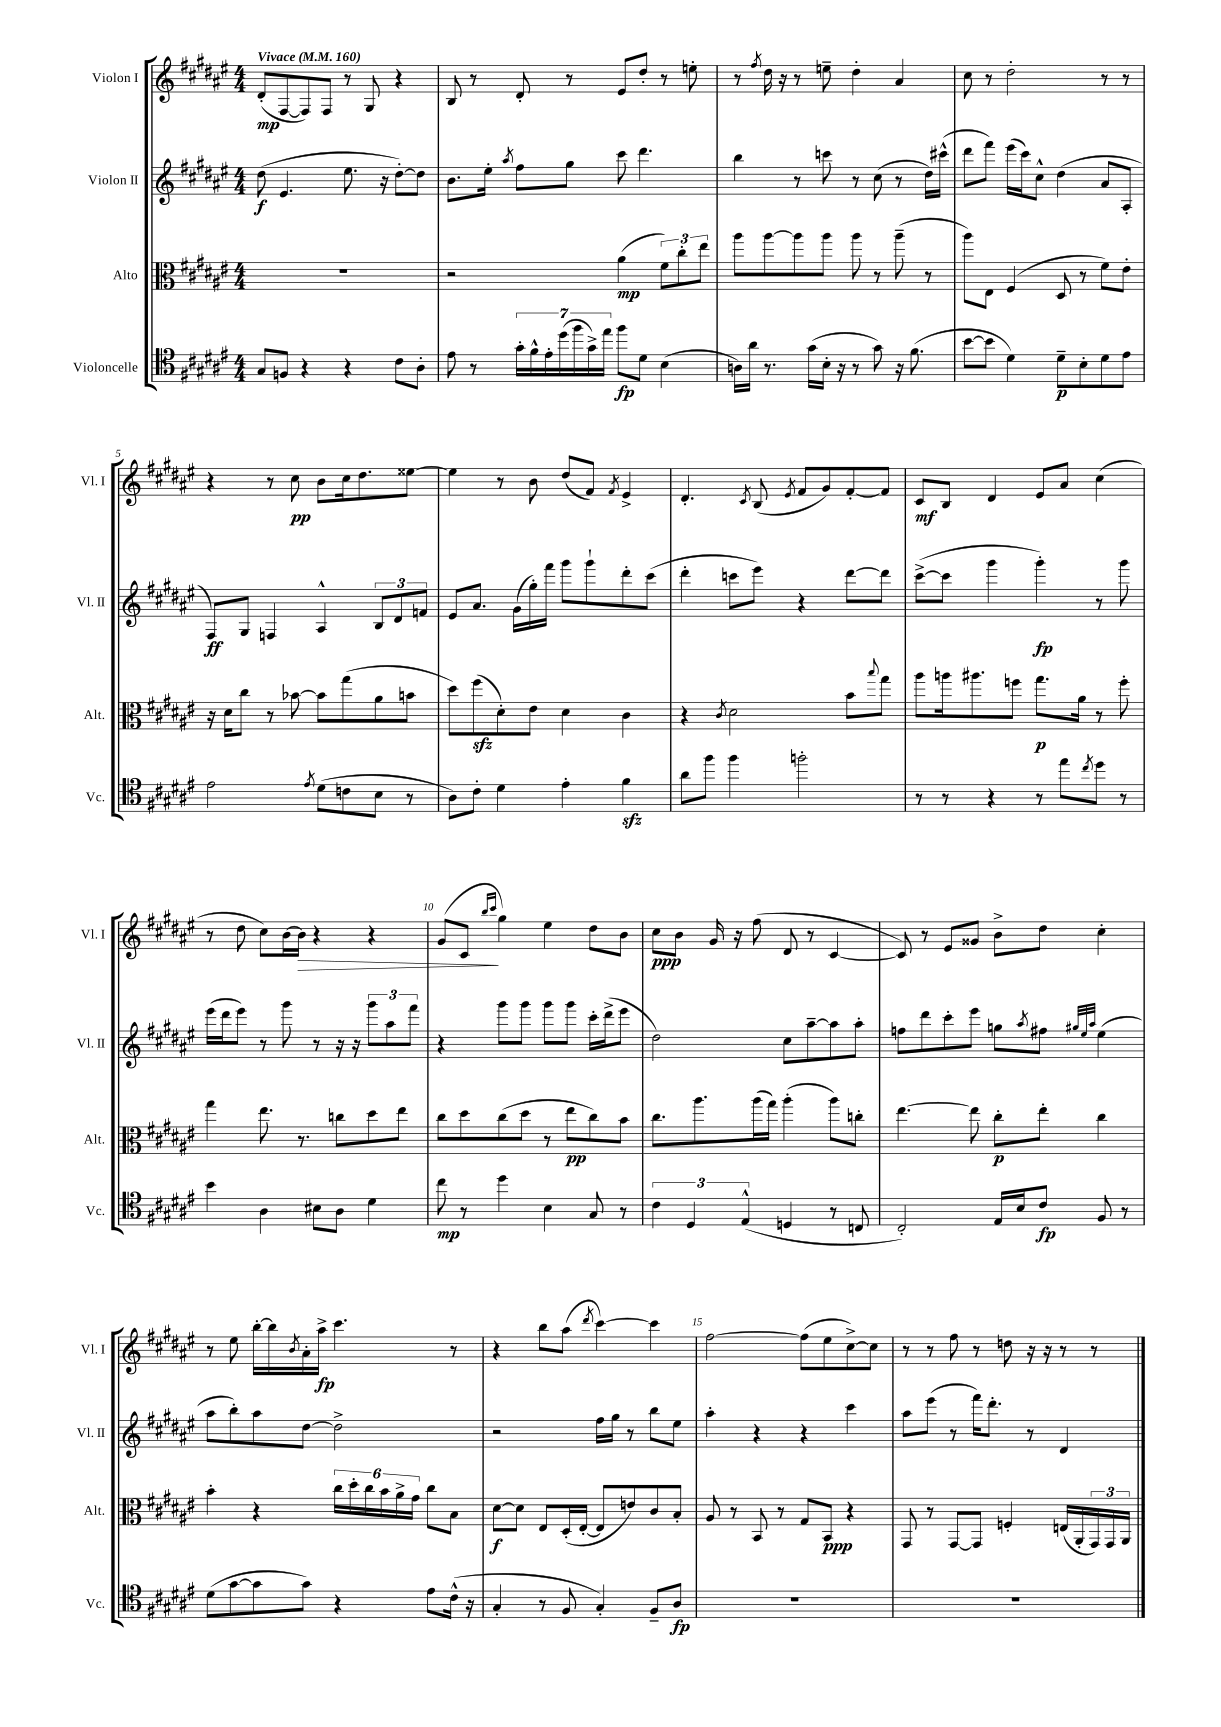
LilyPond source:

<<
\new StaffGroup <<
\new Staff = "s0" \with { instrumentName = "Violon I" shortInstrumentName = "Vl. I" } {
    \clef treble \key fis \major \numericTimeSignature \time 4/4 \tempo "Vivace" 4 = 160
    dis'8-.\mp( fis8~ fis8) fis8 r8 gis8 r4 |
    b8 r8 dis'8-. r8 eis'8 dis''8-. r8 e''8-. |
    r8 \acciaccatura { fis''8 } dis''16 r16 r8 e''8-- dis''4-. ais'4 |
    cis''8 r8 dis''2-. r8 r8 |
    r4 r8 cis''8\pp b'8 cis''16 dis''8. eisis''8~ |
    eisis''4 r8 b'8 dis''8( fis'8) \acciaccatura { fis'8 } eis'4-> |
    dis'4.-. \acciaccatura { cis'8 } b8( \acciaccatura { eis'8 } fis'8 gis'8) fis'8~-. fis'8 |
    cis'8\mf b8 dis'4 eis'8 ais'8 cis''4( |
    r8 dis''8 cis''8) b'16~ b'16\> r4 r4 |
    gis'8( cis'8\! \grace { b''16 cis'''16 } gis''4) eis''4 dis''8 b'8 |
    cis''8\ppp b'8 gis'16 r16 fis''8( dis'8 r8 cis'4~ |
    cis'8) r8 eis'8 gisis'8 b'8-> dis''8 cis''4-. |
    r8 eis''8 b''16~-. b''16 \acciaccatura { b'8 } ais'16-. ais''16->\fp cis'''4. r8 |
    r4 b''8 ais''8( \acciaccatura { dis'''8 } cis'''4~) cis'''4 |
    fis''2~ fis''8( eis''8 cis''8~->) cis''8 |
    r8 r8 fis''8 r8 d''8 r16 r16 r8 r8 \bar "|." |
}
\new Staff = "s1" \with { instrumentName = "Violon II" shortInstrumentName = "Vl. II" } {
    \clef treble \key fis \major \numericTimeSignature \time 4/4
    dis''8\f( eis'4. eis''8. r16 dis''8~-.) dis''8 |
    b'8. eis''16-. \acciaccatura { ais''8 } fis''8 gis''8 cis'''8 dis'''4. |
    b''4 r8 c'''8 r8 cis''8( r8 dis''16) cis'''16-^( |
    dis'''8 fis'''8) eis'''16( cis'''16) cis''8-^ dis''4( ais'8 ais8-. |
    fis8\ff) gis8 f4 ais4-^ \tuplet 3/2 { b8 dis'8 f'8 } |
    eis'8 ais'8. gis'16( gis''16-.) fis'''16 gis'''8 gis'''8-! dis'''8-. cis'''8( |
    dis'''4-. c'''8 eis'''8) r4 dis'''8~ dis'''8 |
    cis'''8~->( cis'''8 gis'''4 gis'''4-.\fp) r8 gis'''8 |
    eis'''16( dis'''16 eis'''8) r8 gis'''8 r8 r16 r16 \tuplet 3/2 { gis'''8 ais''8 fis'''8 } |
    r4 gis'''8 gis'''8 gis'''8 gis'''8 cis'''16-. dis'''16->( eis'''8 |
    dis''2) cis''8 ais''8~-- ais''8 ais''8-. |
    f''8 dis'''8 cis'''8-. eis'''8 g''8 \acciaccatura { ais''8 } fis''8 \grace { gis''32 eis''32 ais''32 } eis''4( |
    ais''8 b''8-.) ais''8 dis''8~ dis''2-> |
    r2 fis''16 gis''16 r8 b''8 eis''8 |
    ais''4-. r4 r4 cis'''4 |
    ais''8 eis'''8( r8 fis'''16) dis'''8.-. r8 dis'4 \bar "|." |
}
\new Staff = "s2" \with { instrumentName = "Alto" shortInstrumentName = "Alt." } {
    \clef alto \key fis \major \numericTimeSignature \time 4/4
    R1 |
    r2 ais'4\mp( \tuplet 3/2 { fis'8) cis''8-. eis''8 } |
    ais''8 ais''8~ ais''8 ais''8 ais''8 r8 ais''8--( r8 |
    ais''8) eis8 fis4( dis8 r8 fis'8) eis'8-. |
    r16 dis'16 cis''8 r8 bes'8~ bes'8 gis''8( ais'8 b'8 |
    dis''8) fis''8\sfz( dis'8-.) eis'8 dis'4 cis'4 |
    r4 \acciaccatura { cis'8 } dis'2 b'8 \appoggiatura { b''8 } gis''8 |
    ais''8 a''16 ais''8. f''8 gis''8.\p ais'16 r8 f''8-. |
    gis''4 eis''8. r8. c''8 dis''8 eis''8 |
    cis''8 dis''8 cis''8( dis''8 r8 eis''8\pp cis''8) b'8 |
    cis''8. ais''8. ais''16( gis''16) ais''4-.( ais''8) c''8-. |
    eis''4.~ eis''8 cis''8-.\p eis''8-. cis''4 |
    b'4-. r4 \tuplet 6/4 { cis''16 dis''16-. cis''16 b'16 ais'16-> gis'16 } cis''8 b8 |
    dis'8~\f dis'8 eis8 dis16-.( eis16~-. eis8 e'8) cis'8 b8-. |
    ais8 r8 b,8 r8 gis8 b,8\ppp r4 |
    gis,8 r8 gis,8~ gis,8 f4-. e16( ais,16-. \tuplet 3/2 { gis,16) gis,16 ais,16 } \bar "|." |
}
\new Staff = "s3" \with { instrumentName = "Violoncelle" shortInstrumentName = "Vc." } {
    \clef tenor \key fis \major \numericTimeSignature \time 4/4
    gis8 f8 r4 r4 cis'8 ais8-. |
    eis'8 r8 \tuplet 7/4 { gis'16-. fis'16-^ eis'16-. dis''16( fis''16 gis'16->) eis''16 } fis''8\fp dis'8 b4( |
    a16) ais'16 r8. gis'16( b16-. r16 r8 gis'8) r16 fis'8.( |
    b'8~ b'8 dis'4) dis'8--\p b8-. dis'8 eis'8 |
    eis'2 \acciaccatura { eis'8 } dis'8( c'8 b8 r8 |
    ais8) cis'8-. dis'4 eis'4-. fis'4\sfz |
    ais'8 fis''8 fis''4 f''2-. |
    r8 r8 r4 r8 eis''8 \acciaccatura { cis''8 } dis''8 r8 |
    b'4 ais4 bis8 ais8 dis'4 |
    cis''8\mp r8 dis''4 b4 gis8 r8 |
    \tuplet 3/2 { cis'4 dis4 eis4-^( } d4 r8 c8 |
    cis2-.) eis16 b16 cis'8\fp fis8 r8 |
    dis'8( gis'8~ gis'8 gis'8) r4 eis'8 cis'16-^( r16 |
    gis4-. r8 fis8 gis4-.) fis8-- ais8\fp |
    R1 |
    R1 \bar "|." |
}
>>
>>
\layout { \context { \Score \override BarNumber.break-visibility = ##(#f #t #t) barNumberVisibility = #(every-nth-bar-number-visible 5) } }
